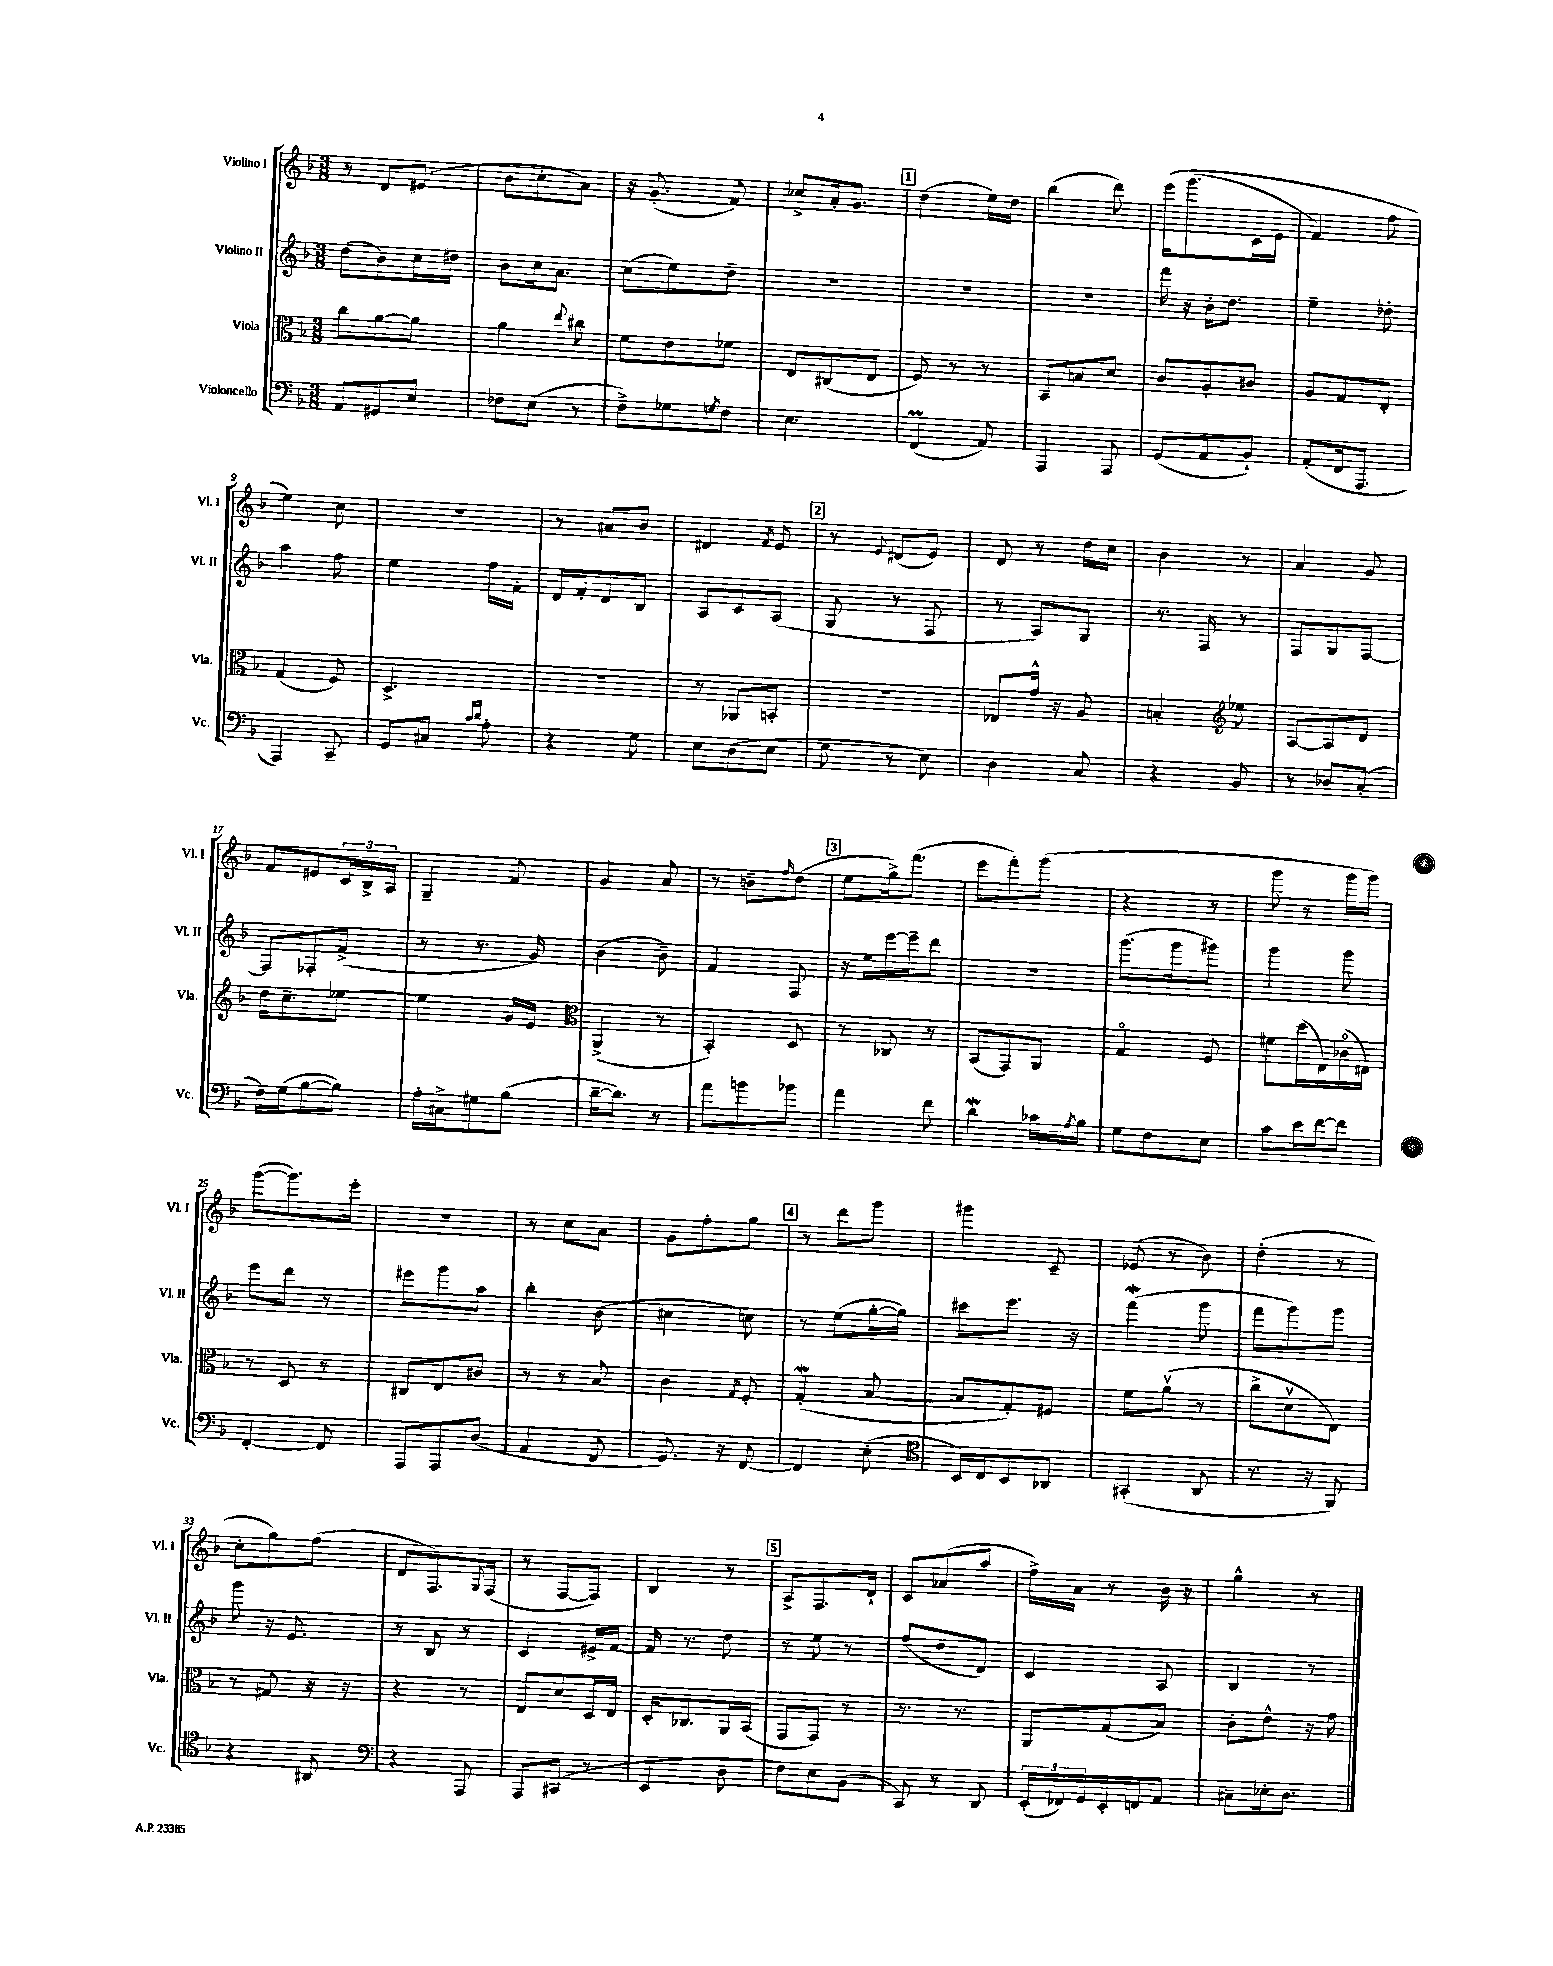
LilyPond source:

<<
\new StaffGroup <<
\new Staff = "s0" \with { instrumentName = "Violino I" shortInstrumentName = "Vl. I" } {
    \clef treble \key f \major \numericTimeSignature \time 3/8
    r8 d'8 eis'8( |
    bes'8 c''8-. a'8) |
    r16 g'8.-.( f'8) |
    ces''8-> a'16-. g'8. |
    \mark \markup { \box "1" } d''4( e''16) d''16 |
    bes''4( d'''8) |
    e'''16\( g'''8.( c'16 e'16 |
    f'4) f''8 |
    e''4\) c''8 |
    R4. |
    r8 ais'8 bes'8 |
    dis'4 \acciaccatura { f'8 } e'8 |
    \mark \markup { \box "2" } r8 \appoggiatura { e'8 } dis'8( e'8) |
    d'8 r8 d''16 c''16 |
    bes'4 r8 |
    a'4 g'8 |
    f'8 eis'8 \tuplet 3/2 { c'16 bes16-> a16 } |
    g4-- f'8 |
    g'4 a'8 |
    r8 b'8-- \grace { f''16 } d''8( |
    \mark \markup { \box "3" } e''8 g''16->) f'''8.( |
    e'''8 f'''8-.) g'''8( |
    r4 r8 |
    g'''8 r8 g'''16 g'''16) |
    g'''8~( g'''8.) e'''16-. |
    R4. |
    r8 c''8 a'8 |
    g'8 f''8-. g''8 |
    \mark \markup { \box "4" } r8 d'''8 g'''8 |
    gis'''4 c'8-- |
    ees'8( r8 bes'8) |
    d''4-.( r8 |
    c''8-. g''8) f''8( |
    d'8 f8.) \appoggiatura { g8 } f16( |
    r8 f8~ f8) |
    bes4 r8 |
    \mark \markup { \box "5" } a8-> f8. d'16-! |
    c'8 aes'8( a''8 |
    f''16->) a'16 r8 bes'16 r16 |
    g''4-^ r8 \bar "|." |
}
\new Staff = "s1" \with { instrumentName = "Violino II" shortInstrumentName = "Vl. II" } {
    \clef treble \key f \major \numericTimeSignature \time 3/8
    d''8( bes'8) c''16 dis''16 |
    bes'8 c''16 a'8. |
    c''8( e''8) d''8-- |
    R4. |
    \mark \markup { \box "1" } R4. |
    R4. |
    f'''16 r16 bes'16-. d''8. |
    e''4-- des''8-. |
    a''4 f''8 |
    e''4 f''16 f'16-. |
    d'16 f'16-. d'8 bes8 |
    a8 c'8 a8( |
    \mark \markup { \box "2" } g8 r8 f8 |
    r8 a8) g8 |
    r8. f16 r8 |
    f8 g8 f8~ |
    f8 fes8-. f'8->( |
    r8 r8. g'16) |
    bes'4( bes'8--) |
    f'4 f8 |
    \mark \markup { \box "3" } r16 e''16 e'''16~ e'''16-- d'''8 |
    R4. |
    g'''8.( g'''16 gis'''8) |
    g'''4 g'''8 |
    e'''8 d'''8 r8 |
    eis'''8 g'''8 a''8 |
    bes''4-. bes'8( |
    cis''4 c''8) |
    \mark \markup { \box "4" } r8 e''8( g''16~-. g''16) |
    cis'''8 e'''8. r16 |
    f'''4\mordent( g'''8 |
    f'''8 g'''8) g'''8 |
    g'''8 r16 e'8. |
    r8 bes8 r8 |
    c'4 eis'16-> f'16~ |
    f'16 r8. d''8 |
    \mark \markup { \box "5" } r8 e''8 r8 |
    f''8( d''8 d'8) |
    c'4 a8 |
    bes4 r8 \bar "|." |
}
\new Staff = "s2" \with { instrumentName = "Viola" shortInstrumentName = "Vla." } {
    \clef alto \key f \major \numericTimeSignature \time 3/8
    c''8 a'8~ a'8 |
    a'4 \appoggiatura { e''8 } cis''8 |
    f'8 e'8 fes'8 |
    e8 cis8( e8 |
    \mark \markup { \box "1" } f8) r8 r8 |
    bes,8 b8 d'8 |
    c'8 a8-. cis'8 |
    a8 g8 e8-. |
    g4( f8) |
    d4.-> |
    R4. |
    r8 aes,8 b,8-. |
    \mark \markup { \box "2" } R4. |
    ees8 g'16-^ r16 a8 |
    b4-. \clef treble ees''8 |
    a8~ a8 d'8 |
    d''16 c''8.-- ees''8~ |
    ees''4 g'16 e'16 |
    \clef alto a,4->( r8 |
    bes,4-.) d8 |
    \mark \markup { \box "3" } r8 ces8 r8 |
    bes,8( g,8) a,8 |
    g4\flageolet f8 |
    fis'8 d''16( e16) ces'16\flageolet( eis16) |
    r8 d8 r8 |
    cis8 e8 cis'8 |
    r8 r8 bes8 |
    c'4 \acciaccatura { g8 } f8-. |
    \mark \markup { \box "4" } g4-.\mordent( bes8~ |
    bes8 g8-.) fis8 |
    f'8 a'8\upbow( r8 |
    c''8-> d'8\upbow e8) |
    r8 gis8 r16 r16 |
    r4 r8 |
    e8 d'8 d16 e16 |
    d16-. ces8. a,16 bes,16( |
    \mark \markup { \box "5" } g,8 g,8) r8 |
    r8. r8. |
    a,8 g8( bes8) |
    c'8-. e'8-^ r16 g'16 \bar "|." |
}
\new Staff = "s3" \with { instrumentName = "Violoncello" shortInstrumentName = "Vc." } {
    \clef bass \key f \major \numericTimeSignature \time 3/8
    a,8 gis,8 e8 |
    fes8 e8( r8 |
    f8->) ges8 \acciaccatura { g8 } f8 |
    e4. |
    \mark \markup { \box "1" } f,4\prall( a,8) |
    a,,4 a,,8 |
    g,8( a,8 bes,8-!) |
    a,8-.( f,16 a,,8. |
    a,,4) c,8-- |
    g,8 cis8 \grace { c'16 d'16 } a8-. |
    r4 g8 |
    e8 d8( e8 |
    \mark \markup { \box "2" } g8 r8 e8) |
    d4 c8 |
    r4 bes,8 |
    r8 des8 c8-.( |
    f16) g16( bes8~ bes8) |
    a16-. cis16-> gis8 bes8( |
    d'16~-- d'8.) r8 |
    a'8 b'8 bes'8 |
    \mark \markup { \box "3" } a'4 f'8 |
    d'4\mordent ces'16 \acciaccatura { a8 } bes16 |
    g8 f8 e8 |
    c'8 e'16 f'16~ f'8 |
    f,4~-. f,8 |
    a,,8 a,,8 d8( |
    a,4 f,8 |
    g,8.) r16 f,8~ |
    \mark \markup { \box "4" } f,4 e8-.( |
    \clef tenor bes,16) c16 bes,8 aes,8 |
    gis,4-.( a,8 |
    r8. r16 f,8) |
    r4 ais,8 |
    \clef bass r4 a,,8 |
    a,,8 cis,8( r8 |
    e,4 d8 |
    \mark \markup { \box "5" } f8) e8 bes,8( |
    c,8) r8 d,8 |
    \tuplet 3/2 { e,16-.( fes,16) g,16 } e,16-. f,16 a,8 |
    cis8-- ees16-. d8. \bar "|." |
}
>>
>>
